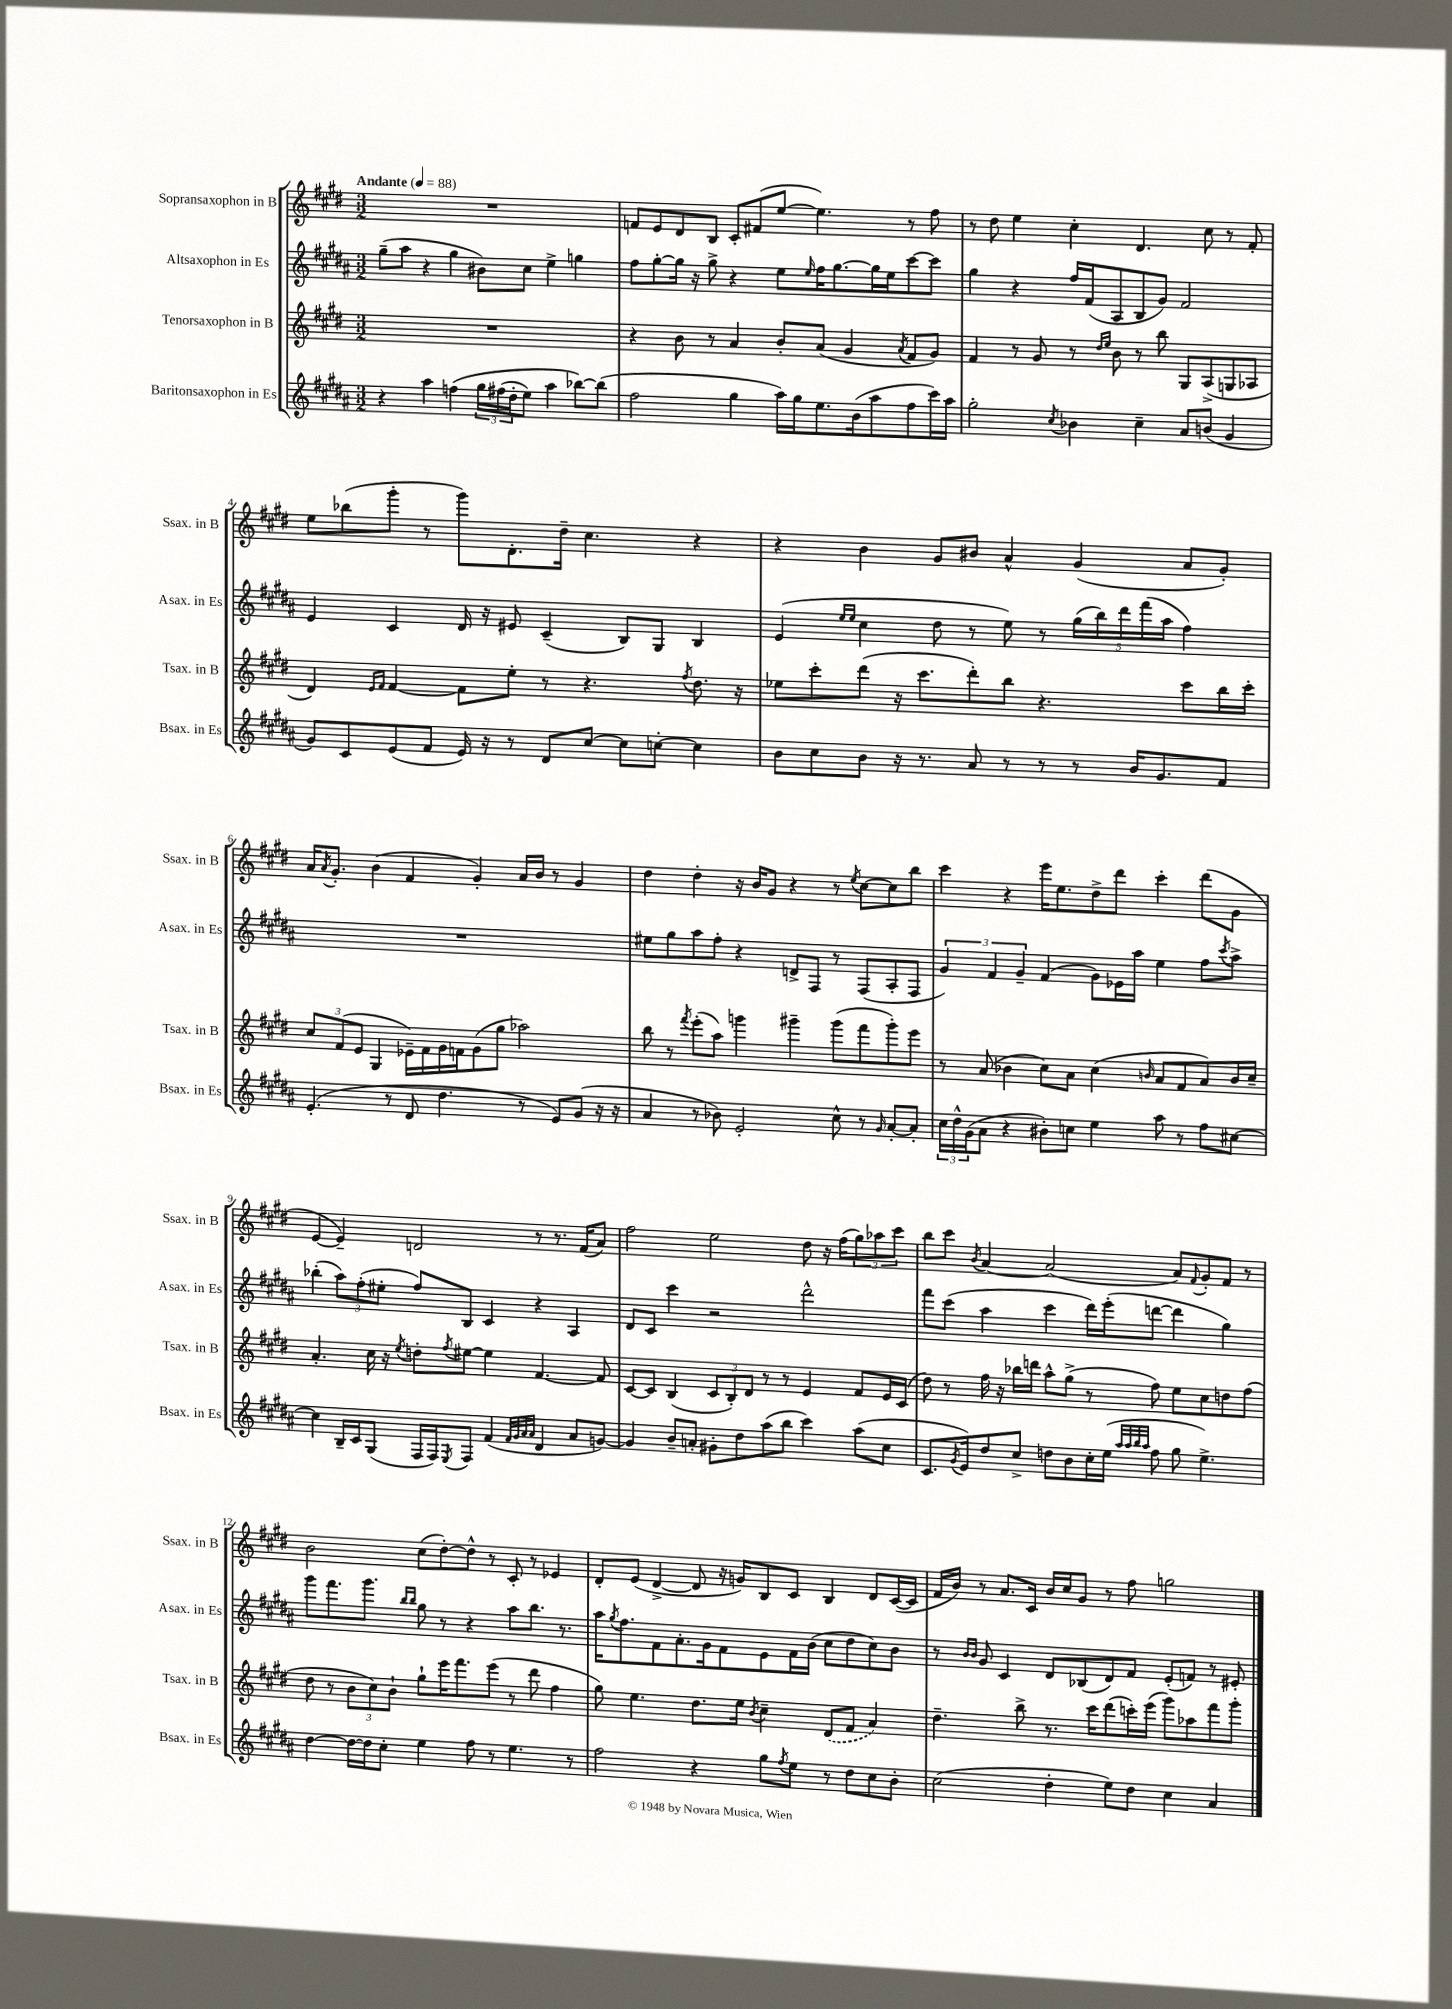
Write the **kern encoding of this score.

**kern	**kern	**kern	**kern
*staff4	*staff3	*staff2	*staff1
*clefG2	*clefG2	*clefG2	*clefG2
*k[f#c#g#d#a#]	*k[f#c#g#d#]	*k[f#c#g#d#a#]	*k[f#c#g#d#]
*M3/2	*M3/2	*M3/2	*M3/2
*MM88	*MM88	*MM88	*MM88
4r	1.r	(8gg#~	1.r
.	.	8aa#	.
4aa#	.	4r	.
&(4ff	.	4gg#	.
24gg#	.	8b#)	.
(24ff#	.	.	.
24dd#'	.	.	.
8ee)	.	8cc#	.
4aa#	.	4ee^	.
[8bb-&)	.	4gg	.
(8bb-]	.	.	.
=	=	=	=
2ff#	4r	8ff#	8f
.	.	[8gg#'	8e
.	8b	16gg#]	8d#
.	.	16r	.
.	8r	8gg#^	8B
4gg#	4a	4r	8c#'
.	.	.	(8f#
16aa#)	8b'	8ee	[8ee
16gg#	.	.	.
.	.	16qqee	.
8.ee	(8a	16ff#	4.ee])
.	.	[8.gg#	.
.	4g#	.	.
(16b	.	.	.
8aa#	.	16gg#]	.
.	.	16ee	.
.	8qa	.	.
8ff#	8f#	[8ccc#	8r
16ccc#)	8g#)	8ccc#]	8ff#
16aa#	.	.	.
=	=	=	=
2gg#'	4f#	4gg#	8r
.	.	.	8dd#
.	8r	4r	4ee
.	8g#	.	.
8qcc#	.	.	.
4b-	8r	16ff#	4cc#'
.	.	(16f#	.
.	16qqdd#	.	.
.	16qqee	.	.
.	8b	8A#	.
4cc#~	8r	8B	4.d#
.	8bb	8g#)	.
8a#	8G#	2f#	.
(8b	(8A^	.	8cc#
4g#	8G	.	8r
.	8A-	.	8f#'
=	=	=	=
8g#)	4d#)	4e	8ee
8c#	.	.	(8bb-
.	16qqe	.	.
.	16qqf#	.	.
(8e	[4f#	4c#	8ggg#'
8f#	.	.	8r
16e)	8f#]	16d#	8ggg#)
16r	.	16r	.
8r	8ee'	8e#	8.d#'
8d#	8r	(4c#~	.
.	.	.	16dd#~
[8cc#	4.r	.	4.cc#
8cc#]	.	8B)	.
[8cc'	.	8G#	.
.	8qff#	.	.
4cc]	8.dd#	4B	4r
.	16r	.	.
=	=	=	=
8b	8ee-	(4e	4r
8cc#	8ccc#'	.	.
.	.	16qqee	.
.	.	16qqee	.
8b	(8ddd#	4cc#	4b
16r	16r	.	.
8.r	8.ccc#	.	.
.	.	8dd#	8g#
8a#	8ddd#')	8r	8b#
8r	8bb	8ee)	4a^^
8r	4.r	8r	.
8r	.	(20gg#	(4g#
.	.	20bb)	.
.	.	20ddd#	.
16b	.	.	.
.	.	(20fff#	.
8.g#	.	.	.
.	.	20aa#	.
.	8ccc#	4ff#)	8a
8f#	16bb	.	8g#')
.	16ccc#'	.	.
=	=	=	=
(4.e'	12cc#	1.r	16a
.	.	.	8qa
.	.	.	8.g#'
.	(12f#	.	.
.	12e	.	.
.	4G#	.	(4b
8r	.	.	.
8d#	16e-~)	.	4f#
.	16f#	.	.
4.dd#	16g#	.	.
.	16f	.	.
.	(8g#	.	4g#')
.	8gg#	.	.
8r	2aa-)	.	16a
.	.	.	16b
8e)	.	.	8r
(8g#	.	.	4g#
16r	.	.	.
16r	.	.	.
=	=	=	=
4a#	8bb	8ee#	4dd#
.	8r	8gg#	.
.	8qfff#	.	.
8r	(8eee'	8aa#	4dd#'
8b-)	8aa)	8ff#'	.
2e'	4ggg	4r	16r
.	.	.	16b
.	.	.	8g#
.	4ggg#~	8d^	4r
.	.	8F#	.
8cc#^^	(8ggg#	8r	8r
.	.	.	8qee
8r	8fff#	(8F#	[8cc#
16qqg#	.	.	.
[8a#'	8ggg#')	8A#'	8cc#]
8a#']	8eee	8F#	8bb
=	=	=	=
24cc#	8r	6g#)	4ccc#
24dd#^^	.	.	.
(24g#	.	.	.
8a#	(8a	.	.
.	.	6f#	.
4r	4b-	.	4r
.	.	6g#~	.
8b#')	8cc#)	(4f#	16eee
.	.	.	8.ee
8cc	8a	.	.
4ee	(4cc#	8g#)	8dd#^
.	.	16e-	8ddd#
.	.	16aa#	.
.	16qqb	.	.
8aa#	8a	4ee	4ccc#'
8r	8f#	.	.
8ff#	8a)	8ff#	(8ddd#
.	.	8qccc#	.
[8cc#	16b	8aa#^	8g#
.	16cc#~	.	.
=	=	=	=
4cc#]	4.a'	(4bb-'	[4e
16B~	.	12aa#)	4e~])
16c#	.	.	.
.	.	(12ff#'	.
(8G#	16cc#	.	.
.	.	12ee#'	.
.	16r	.	.
.	8qee	.	.
16F#	8dd'	8ff#)	2d
16F#)	.	.	.
8qE	8qff#	.	.
8F#	[8ee#	8B	.
(4f#	4ee#]	4c#	.
32qqf#	.	.	.
32qqg#	.	.	.
32qqa#	.	.	.
32qqa#	.	.	.
4d#	[4.f#	4r	8r
.	.	.	8.r
8a#	.	4A#	.
.	.	.	(16f#
[8g)	8f#]	.	8a)
=	=	=	=
4g]	[8c#	8d#	2ff#
.	8c#]	8c#	.
8b~	(4B	4ccc#	.
8a'	.	.	.
8g#'	12c#	2r	2ee
.	12B')	.	.
8dd#	.	.	.
.	12d#	.	.
(8aa#	8r	.	.
8bb	8r	.	.
4ccc#)	4e	2ddd#^^	8dd#
.	.	.	16r
.	.	.	(16ff#
(8aa#	8f#	.	12gg#)
.	.	.	12aa-
8cc#	16e	.	.
.	.	.	12ccc#
.	(16c#	.	.
=	=	=	=
8.c#	8dd#)	8fff#	8bb
.	8r	(8ccc#	8ccc#
8qg#	.	.	.
16e)	.	.	.
.	.	.	8qb
8dd#	16ff#	4aa#	[4a
.	16r	.	.
8cc#^	16bb-	.	.
.	16ddd	.	.
8dd	8aa^^	4ccc#	(2a]
8b	(8gg#^	.	.
16cc#'	8r	16ddd#)	.
(16ee	.	(16eee'	.
32qqaa#	.	.	.
32qqaa#	.	.	.
32qqbb	.	.	.
32qqaa#	.	.	.
8ff#	8ff#)	[8ddd	.
8gg#	8ee	4ddd]	8a)
.	.	.	8qqf#
4.ee^)	8cc#	.	8g#'
.	8dd	4gg#)	8f#
.	(8ff#	.	8r
=	=	=	=
[4dd#	8dd#	8ggg#	2b
.	8r	8.fff#	.
16dd#_	12b	.	.
16dd#]	.	8.ggg#	.
.	12cc#)	.	.
8cc#'	.	.	.
.	12b`	.	.
.	.	16qqbb	.
.	.	16qqbb	.
4ee	8gg#`	8gg#	(8cc#
.	16eee	8r	[8dd#')
.	8.fff#	.	.
8ff#	.	4r	8dd#^^]
8r	(8eee	.	8r
4.ee	8r	8aa#	8c#'
.	8ddd#	8.bb	8r
.	4ff#	.	4e-
.	.	8.r	.
8r	.	.	.
=	=	=	=
2ff#	8gg#)	16aa#	8d#'
.	.	8qgg#	.
.	.	8.ff#	.
.	4.ee	.	(8e
.	.	8f#	[4d#^
.	.	8.a#'	.
4r	8.dd#	.	8d#]
.	.	16g#	.
.	.	8f#	16r
.	16ee	.	16g)
.	8qb	.	.
8gg#	4cc#~	8e	8B
8qff#	.	.	.
8ee	.	16f#	8c#
.	.	(16b	.
8r	(8d#	8cc#	4B
8dd#	8f#	8dd#	.
8cc#	4a)	8cc#)	8d#
8b'	.	8b	([16c#
.	.	.	16c#]
=	=	=	=
(2cc#	4.dd#~	8r	16f#
.	.	.	16b)
.	.	16qqb	.
.	.	16qqb	.
.	.	8g#	8r
.	.	4c#	8.a
.	8bb^	.	.
.	.	.	16c#
4dd#'	8.r	8d#	16b
.	.	.	16cc#
.	.	(8B-	8g#
.	16ccc#	.	.
8ee)	(8ddd#	8d#)	8r
8dd#	16ccc')	8f#	8ff#
.	(16eee	.	.
4cc#	8ggg#)	(8e'	2gg
.	8aa-	8f)	.
4a#	8fff#	8r	.
.	8ggg#'	8e#'	.
==	==	==	==
*-	*-	*-	*-
